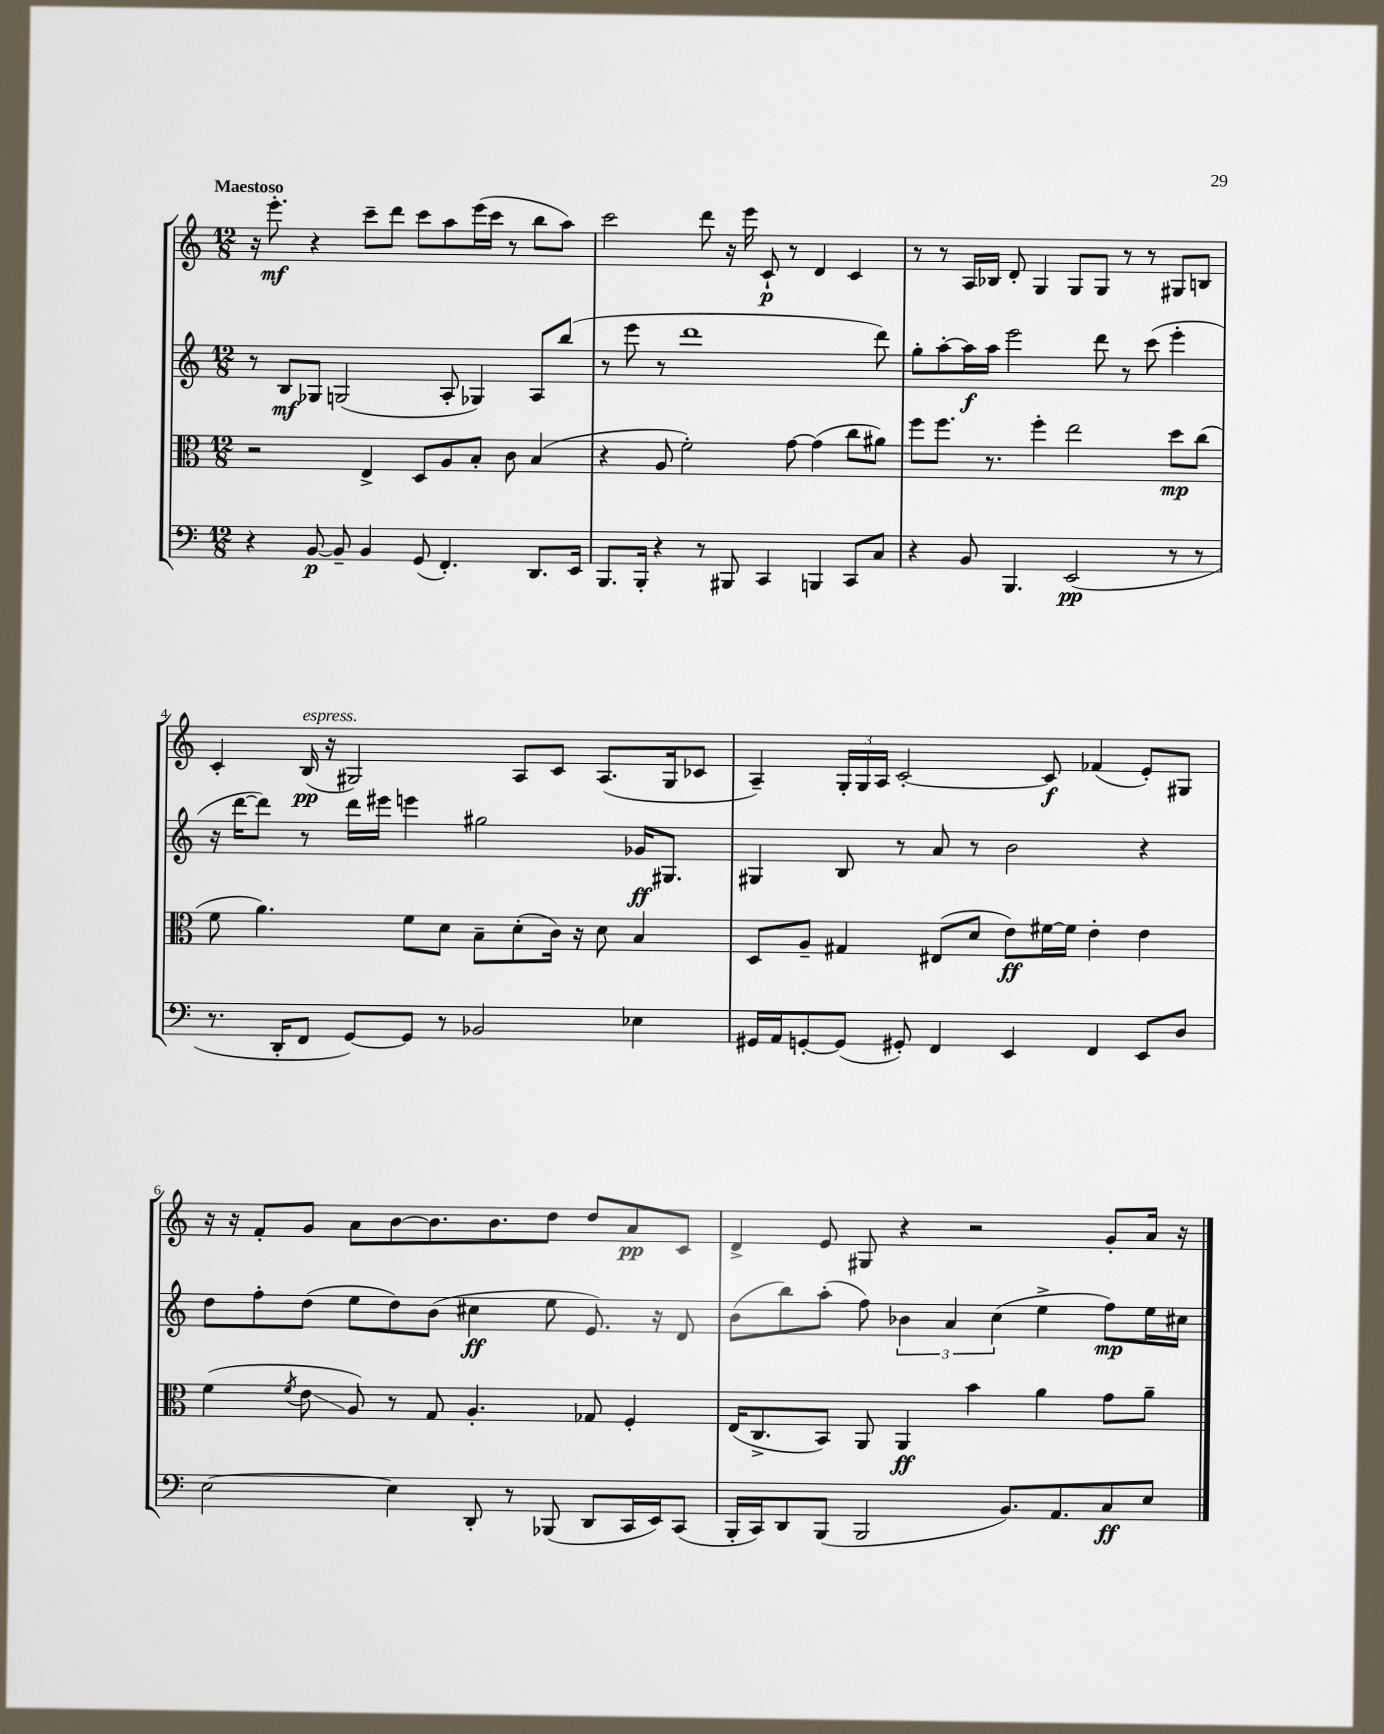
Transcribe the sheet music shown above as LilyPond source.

<<
\new StaffGroup <<
\new Staff = "s0" {
    \clef treble \key c \major \numericTimeSignature \time 12/8 \tempo "Maestoso"
    r16 e'''8.-.\mf r4 c'''8-- d'''8 c'''8 a''8 e'''16( c'''16 r8 b''8 a''8) |
    c'''2 d'''8 r16 e'''16 c'8-!\p r8 d'4 c'4 |
    r8 r8 a16 bes16 d'8-. g4 g8 g8 r8 r8 gis8 b8 |
    c'4-. b16\pp^\markup { \italic "espress." }( r16 gis2) a8 c'8 a8.( gis16 ces'8 |
    a4--) \tuplet 3/2 { g16-. g16 a16 } c'2~-. c'8\f fes'4( e'8-.) gis8 |
    r16 r16 f'8-. g'8 a'8 b'8~ b'8. b'8. d''8 d''8 a'8\pp c'8 |
    d'4-> e'8 gis8 r4 r2 g'8-. a'16 r16 \bar "|." |
}
\new Staff = "s1" {
    \clef treble \key c \major \numericTimeSignature \time 12/8
    r8 b8\mf ges8 g2( a8-. ges4) a8 b''8( |
    r8 e'''8 r8 d'''1 d'''8) |
    g''8-. a''8~-. a''16\f a''16 e'''2 d'''8 r8 c'''8( e'''4-. |
    r16 d'''16~ d'''8) r8 d'''16 eis'''16 e'''4 gis''2 ges'16\ff gis8. |
    gis4 b8 r8 a'8 r8 b'2 r4 |
    d''8 f''8-. d''8( e''8 d''8) b'8( cis''4\ff e''8 e'8.) r16 d'8 |
    b'8( b''8) a''8-.( f''8) \tuplet 3/2 { bes'4 a'4 c''4( } e''4-> f''8\mp) e''16 cis''16 \bar "|." |
}
\new Staff = "s2" {
    \clef alto \key c \major \numericTimeSignature \time 12/8
    r2 e4-> d8 a8 b8-. c'8 b4( |
    r4 a8 f'2-.) g'8~ g'4( c''8 ais'8) |
    f''8 f''8. r8. f''4-. e''2 d''8\mp c''8( |
    f'8 a'4.) f'8 d'8 b8-- d'8-.( c'16) r16 d'8 b4 |
    d8 a8-- gis4 eis8( d'8 e'8\ff) fis'16~ fis'16 e'4-. e'4 |
    f'4( \acciaccatura { f'8 } e'8\glissando a8) r8 g8 a4.-. ges8 f4-. |
    e16( c8.-> b,8) a,8 a,4\ff b'4 a'4 g'8 a'8-- \bar "|." |
}
\new Staff = "s3" {
    \clef bass \key c \major \numericTimeSignature \time 12/8
    r4 b,8~\p b,8-- b,4 g,8( f,4.-.) d,8. e,16 |
    b,,8. b,,16-. r4 r8 bis,,8 c,4 b,,4 c,8 c8 |
    r4 b,8 b,,4. e,2\pp( r8 r8 |
    r8. d,16-. f,8 g,8~) g,8 r8 bes,2 ees4 |
    gis,16 a,16 g,8~-. g,8( gis,8-.) f,4 e,4 f,4 e,8 d8 |
    e2~ e4 d,8-. r8 bes,,8( d,8 c,16 e,16) c,8( |
    b,,16-. c,16) d,8 b,,8( b,,2 b,8.) a,8. c8\ff e8 \bar "|." |
}
>>
>>
